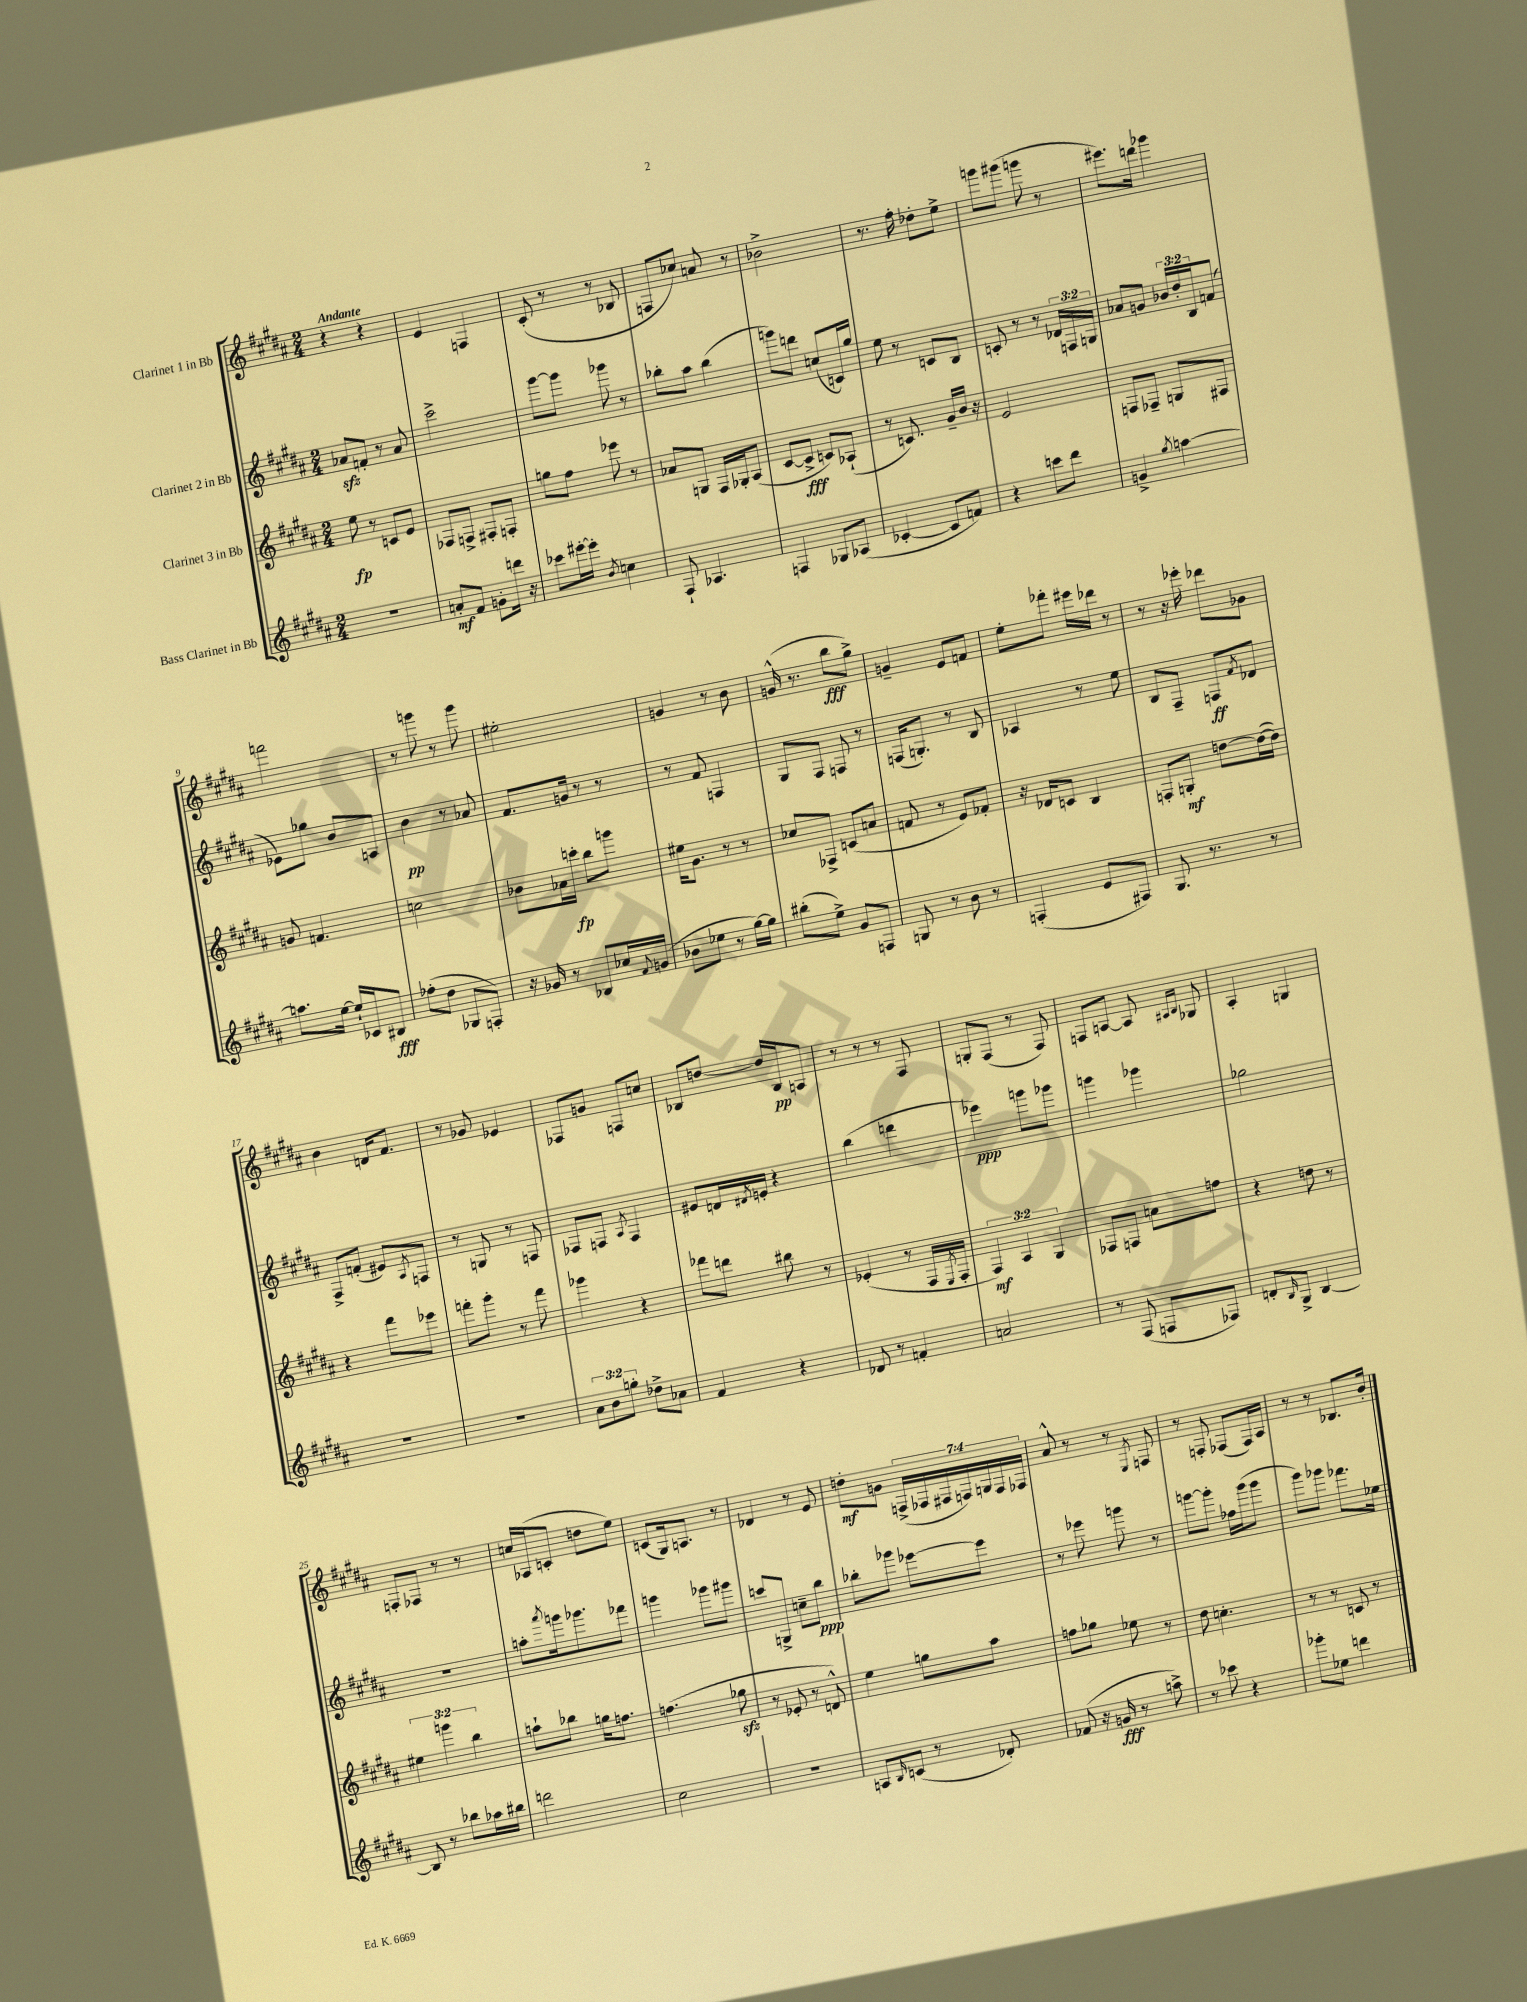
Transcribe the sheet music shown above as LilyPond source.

<<
\new StaffGroup <<
\new Staff = "s0" \with { instrumentName = "Clarinet 1 in Bb" } {
    \clef treble \key b \major \numericTimeSignature \time 2/4 \override Staff.TupletNumber.text = #tuplet-number::calc-fraction-text \tempo "Andante"
    r4 r4 |
    e'4 f4 |
    cis'8-.( r8 r8 bes8 |
    f8 ces''8) a'8 r8 |
    bes'2-> |
    r8. fis''16-. des''8-. e''8-> |
    g'''8 gis'''8( g'''8 r8 |
    eis'''8.) d'''16 ges'''4 |
    f'''2 |
    r8 g'''8 r8 g'''8 |
    eis''2-. |
    g'4 r8 b'8 |
    g'16-^( r8. b''8\fff gis''8->) |
    g'4-- e'8 f'8 |
    e''8-. fes'''8-. eis'''16 des'''16 r8 |
    r8 r16 ees'''16-. des'''8 ges'8 |
    b'4 d'16 fis'8. |
    r8 ges'8 ees'4 |
    fes8 g'8 f8 c''8 |
    bes8 d''8~ d''16 bes16\pp a8 |
    r8 r8 r8 fis8 |
    g8-. fis8( r8 fis8) |
    f8 a8~ a8 \grace { ais16 b16 } ges8 |
    ais4-. g4 |
    f8-. fes8 r8 r8 |
    c''16 aes16( c'8-. d''8 e''8) |
    c'8( gis16) a8. r8 |
    des'4 r8 e'8 |
    d''8-.\mf g'8 \tuplet 7/4 { f16->( fes16 fis16 f16) g16 f16 fes16 } |
    ais'8-^ r8 r8 \acciaccatura { e8 } f8 |
    r8 f8-. fes8( fes16) ais16 |
    r8 r8 bes8. b'16-. \bar "|." |
}
\new Staff = "s1" \with { instrumentName = "Clarinet 2 in Bb" } {
    \clef treble \key b \major \numericTimeSignature \time 2/4 \override Staff.TupletNumber.text = #tuplet-number::calc-fraction-text
    aes'8\sfz f'8-. r8 aes'8 |
    cis'''2-> |
    gis'''8~ gis'''8 ges'''8 r8 |
    bes''8-. ais''8 bes''4( |
    g'''8) d'''8 c''8( c'16) gis''16 |
    e''8 r8 c'8 b8 |
    c'8-. r8 r8 \tuplet 3/2 { des'16 f16 g16 } |
    aes'8 g'8 \tuplet 3/2 { bes'16 dis''16-. b16 } f'8( |
    ees'8) ges''8 b'8 a8 |
    b'4\pp r8 aes'8 |
    fis'8. g'16 r8 r8 |
    r8 fis'8 f4 |
    gis8 fis8 f8 r8 |
    f16( g8.-.) r8 b8 |
    aes4 r8 e''8 |
    b8 fis8-- f8\ff \acciaccatura { fis'8 } des'8 |
    fis8-> f'8-.( eis'8) \acciaccatura { ais8 } f8 |
    r8 g8 r8 f8 |
    fes8 f8 \acciaccatura { ais8 } f4 |
    eis'8 d'16 \acciaccatura { dis'8 } e'16-. r4 |
    b''4( d'''4 |
    ees'''4\ppp) g'''8 ges'''8 |
    g'''4 ges'''4 |
    ges''2 |
    R2 |
    a''8-. \acciaccatura { ais'''8 } g'''16 ges'''8. fes'''8 |
    g'''4 ges'''8 gis'''8 |
    c'''8 g8-> c''8-- b''8\ppp |
    bes''8-. ges'''8 ees'''8~ ees'''8 |
    r8 ees'''8 g'''8 r8 |
    g'''8~ g'''8-. fes''16 g'''16( g'''8 |
    gis'''8) ges'''8 fes'''8. ees''16 \bar "|." |
}
\new Staff = "s2" \with { instrumentName = "Clarinet 3 in Bb" } {
    \clef treble \key b \major \numericTimeSignature \time 2/4 \override Staff.TupletNumber.text = #tuplet-number::calc-fraction-text
    e''8\fp r8 c'8 e'8 |
    fes8 f8-> fis8-. f8-. |
    g''8 fis''8 ees'''8 r8 |
    aes'8 g8 fis16 ges16-. ais8( |
    cis'8~ cis'8->\fff c'8) aes8-!( |
    r8 c'8.) gis'16-- b'16 r16 |
    e'2 |
    f8 fes8-- g8 fis8 |
    g'8 f'4. |
    c''2 |
    bes'8 aes'16 c'''16-.\fp b''8 g'''8 |
    eis''16 gis'8. r8 r8 |
    ces''8 fes8-> c'8( a'8 |
    f'8 r8 e'8) fes'8-. |
    r16 des'16 c'8 b4 |
    f8-. g8-.\mf d''8~ d''16~( d''16) |
    r4 fis'''8 ees'''8 |
    f'''8-. gis'''8-. r8 f'''8 |
    ges'''4 r4 |
    fes'''8 d'''8 bis''8 r8 |
    ees'4-.( r8 fis16 \acciaccatura { e8 } fis16-. |
    \tuplet 3/2 { fis4\mf) ais4 gis4 } |
    fes8 f8 a'8 f''8 |
    r4 d''8 r8 |
    \tuplet 3/2 { eis''4 g'''4 b''4 } |
    a''8-! bes''8 g''16 f''8. |
    f''4.( ges''8\sfz |
    r8 ees'8-. r8 d'8-^) |
    e''4 g''8 ais''8 |
    f''8 ges''8 ees''8 r8 |
    dis''8 c''4.-. |
    r8 r8 c'8 r8 \bar "|." |
}
\new Staff = "s3" \with { instrumentName = "Bass Clarinet in Bb" } {
    \clef treble \key b \major \numericTimeSignature \time 2/4 \override Staff.TupletNumber.text = #tuplet-number::calc-fraction-text
    r2 |
    a'8-.\mf fis'8 g'8-. d'''16 r16 |
    ces'''8 eis'''16~-. eis'''16-. \acciaccatura { b'8 } c''4 |
    fis8-! aes4. |
    f4 ges8 aes8( |
    ces'4~-. ces'8 f'8) |
    r4 c'''8 dis'''8 |
    g'4-> \acciaccatura { gis''8 } a''4~ |
    a''8. e''16~ e''16-! ces'16 bis8\fff |
    fes''8-.( dis''8 ges8 f8-.) |
    r16 ges'16 r8 bes8 ces''16 \appoggiatura { fis'8 } g'16( |
    bes'8 ees''8 r8 gis''16~) gis''16 |
    bis''8-.( e''8->) gis'8 f8 |
    g8 r8 b'8 r8 |
    f4-.( e'8 fis8) |
    gis8. r8. r8 |
    R2 |
    R2 |
    \tuplet 3/2 { ais'8 b'8 g''8-. } des''8-> aes'8 |
    fis'4 r4 |
    des'8 r8 f'4-. |
    a'2 |
    r8 fis8( f8 fes8) |
    d'8-. \grace { b16 } gis8-> b4~ |
    b8 r8 bes''8 aes''16 bis''16 |
    d'''2 |
    cis''2 |
    R2 |
    a8 \grace { b16 } c'8( r8 des'8-.) |
    fes'8( r16 g'16\fff r8 a''8->) |
    r8 ces'''8 r4 |
    ges'''8-. ees''8 d'''4 \bar "|." |
}
>>
>>
